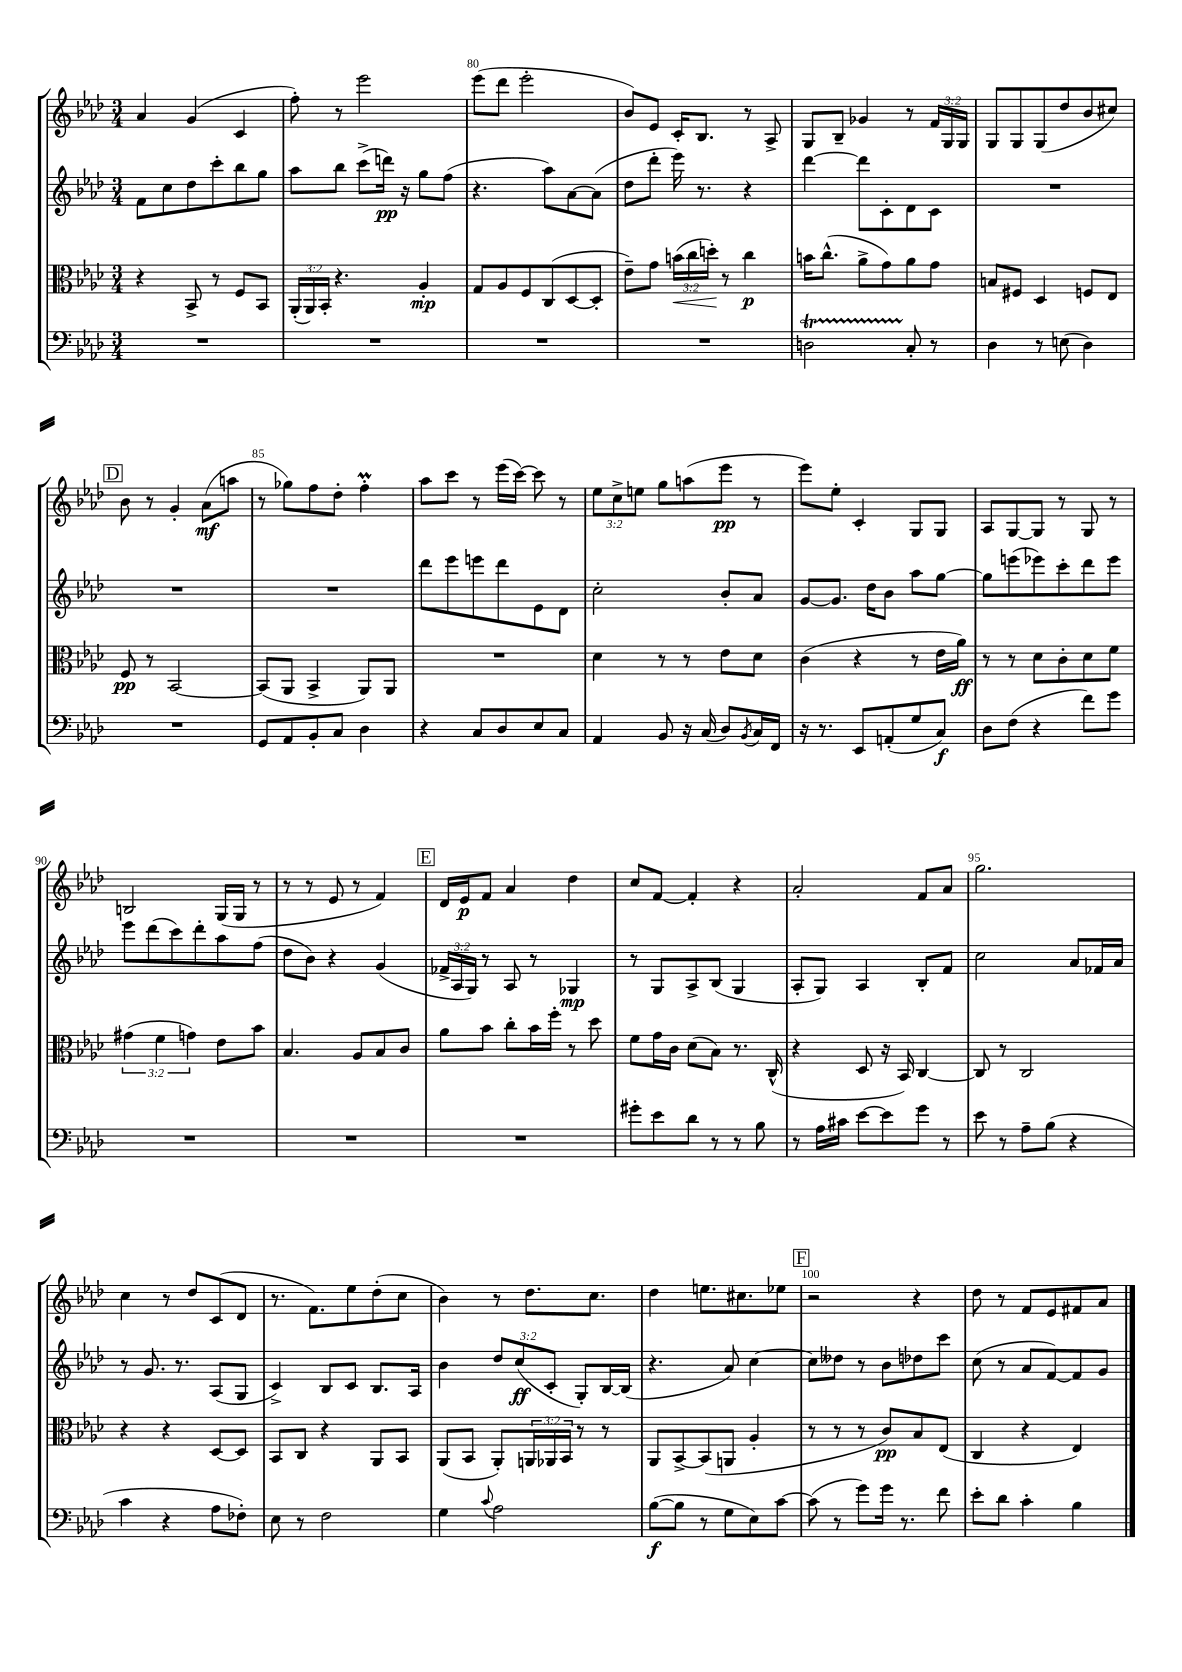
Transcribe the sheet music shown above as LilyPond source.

<<
\new StaffGroup <<
\new Staff = "s0" {
    \clef treble \key aes \major \numericTimeSignature \time 3/4 \override Staff.TupletNumber.text = #tuplet-number::calc-fraction-text
    aes'4 g'4( c'4 |
    f''8-.) r8 ees'''2 |
    ees'''8( des'''8 ees'''2-. |
    bes'8) ees'8 c'16-. bes8. r8 aes8-> |
    g8 bes8-- ges'4 r8 \tuplet 3/2 { f'16 g16 g16 } |
    g8 g8 g8( des''8 bes'8 cis''8) |
    \mark \markup { \box "D" } bes'8 r8 g'4-. aes'8\mf( a''8 |
    r8 ges''8) f''8 des''8-. f''4-.\prall |
    aes''8 c'''8 r8 ees'''16( c'''16~) c'''8 r8 |
    \tuplet 3/2 { ees''8 c''8-> e''8 } g''8 a''8( ees'''8\pp r8 |
    ees'''8) ees''8-. c'4-. g8 g8 |
    aes8 g8~ g8 r8 g8 r8 |
    b2 g16( g16 r8 |
    r8 r8 ees'8 r8 f'4) |
    \mark \markup { \box "E" } des'16 ees'16\p f'8 aes'4 des''4 |
    c''8 f'8~ f'4-. r4 |
    aes'2-. f'8 aes'8 |
    g''2. |
    c''4 r8 des''8 c'8( des'8 |
    r8. f'8.) ees''8 des''8-.( c''8 |
    bes'4) r8 des''8. c''8. |
    des''4 e''8. cis''8. ees''8 |
    \mark \markup { \box "F" } r2 r4 |
    des''8 r8 f'8 ees'8 fis'8 aes'8 \bar "|." |
}
\new Staff = "s1" {
    \clef treble \key aes \major \numericTimeSignature \time 3/4 \override Staff.TupletNumber.text = #tuplet-number::calc-fraction-text
    f'8 c''8 des''8 c'''8-. bes''8 g''8 |
    aes''8 bes''8 c'''8->( d'''16\pp) r16 g''8 f''8( |
    r4. aes''8) aes'8~ aes'8( |
    des''8 des'''8-. ees'''16) r8. r4 |
    des'''4~ des'''8 c'8-. des'8 c'8 |
    R2. |
    \mark \markup { \box "D" } R2. |
    R2. |
    des'''8 ees'''8 e'''8 des'''8 ees'8 des'8 |
    c''2-. bes'8-. aes'8 |
    g'8~ g'8. des''16 bes'8 aes''8 g''8~ |
    g''8 e'''8( ees'''8) c'''8-. des'''8 ees'''8 |
    ees'''8 des'''8( c'''8) des'''8-. aes''8 f''8( |
    des''8 bes'8) r4 g'4( |
    \mark \markup { \box "E" } \tuplet 3/2 { fes'16-> aes16 g16) } r8 aes8 r8 ges4\mp |
    r8 g8 aes8-> bes8( g4 |
    aes8-. g8) aes4 bes8-. f'8 |
    c''2 aes'8 fes'16 aes'16 |
    r8 g'8. r8. aes8( g8 |
    c'4->) bes8 c'8 bes8. aes16 |
    bes'4 \tuplet 3/2 { des''8 c''8\ff( c'8-. } g8-.) bes16~ bes16( |
    r4. aes'8) c''4~ |
    \mark \markup { \box "F" } c''8 deses''8 r8 bes'8 des''8 c'''8 |
    c''8( r8 aes'8 f'8~) f'8 g'8 \bar "|." |
}
\new Staff = "s2" {
    \clef alto \key aes \major \numericTimeSignature \time 3/4 \override Staff.TupletNumber.text = #tuplet-number::calc-fraction-text
    r4 bes,8-> r8 f8 bes,8 |
    \tuplet 3/2 { aes,16-.( aes,16) bes,16-. } r4. aes4-.\mp |
    g8 aes8 f8 c8( des8~ des8-. |
    ees'8--) g'8 \tuplet 3/2 { b'16\<( c''16 d''16-.\!) } r8 c''4\p |
    b'16 c''8.-^( aes'8-> g'8) aes'8 g'8 |
    b8 fis8 des4 f8 ees8 |
    \mark \markup { \box "D" } f8\pp r8 bes,2~ |
    bes,8( aes,8 bes,4-> aes,8) aes,8 |
    R2. |
    des'4 r8 r8 ees'8 des'8 |
    c'4( r4 r8 ees'16 aes'16\ff) |
    r8 r8 des'8 c'8-. des'8 f'8 |
    \tuplet 3/2 { gis'4( f'4 g'4) } ees'8 bes'8 |
    bes4. aes8 bes8 c'8 |
    \mark \markup { \box "E" } aes'8 bes'8 c''8-. bes'16 f''16-. r8 des''8 |
    f'8 g'16 c'16 des'8( bes8) r8. c16-^( |
    r4 des8 r16 bes,16) c4~ |
    c8 r8 c2 |
    r4 r4 des8~ des8 |
    bes,8 c8 r4 aes,8 bes,8 |
    aes,8( bes,8 aes,8-.) \tuplet 3/2 { a,16 aes,16 bes,16 } r8 r8 |
    aes,8 bes,8~-> bes,8( a,8 aes4-. |
    \mark \markup { \box "F" } r8 r8 r8 c'8\pp) bes8 ees8( |
    c4 r4 ees4) \bar "|." |
}
\new Staff = "s3" {
    \clef bass \key aes \major \numericTimeSignature \time 3/4
    R2. |
    R2. |
    R2. |
    R2. |
    d2\startTrillSpan c8-.\stopTrillSpan r8 |
    des4 r8 e8( des4) |
    \mark \markup { \box "D" } R2. |
    g,8 aes,8 bes,8-. c8 des4 |
    r4 c8 des8 ees8 c8 |
    aes,4 bes,8 r16 c16( des8) \acciaccatura { bes,8 } c16 f,16 |
    r16 r8. ees,8 a,8-.( g8 c8\f) |
    des8 f8( r4 f'8) g'8 |
    R2. |
    R2. |
    \mark \markup { \box "E" } R2. |
    gis'8-. ees'8 des'8 r8 r8 bes8 |
    r8 aes16 cis'16 ees'8~ ees'8 g'8 r8 |
    ees'8 r8 aes8-- bes8( r4 |
    c'4 r4 aes8 fes8-.) |
    ees8 r8 f2 |
    g4 \appoggiatura { c'8 } aes2 |
    bes8~\f( bes8 r8 g8 ees8) c'8~ |
    \mark \markup { \box "F" } c'8( r8 g'8) g'16 r8. f'8 |
    ees'8-. des'8 c'4-. bes4 \bar "|." |
}
>>
>>
\layout { \context { \Score currentBarNumber = #78 \override BarNumber.break-visibility = ##(#f #t #t) barNumberVisibility = #(every-nth-bar-number-visible 5) } }
